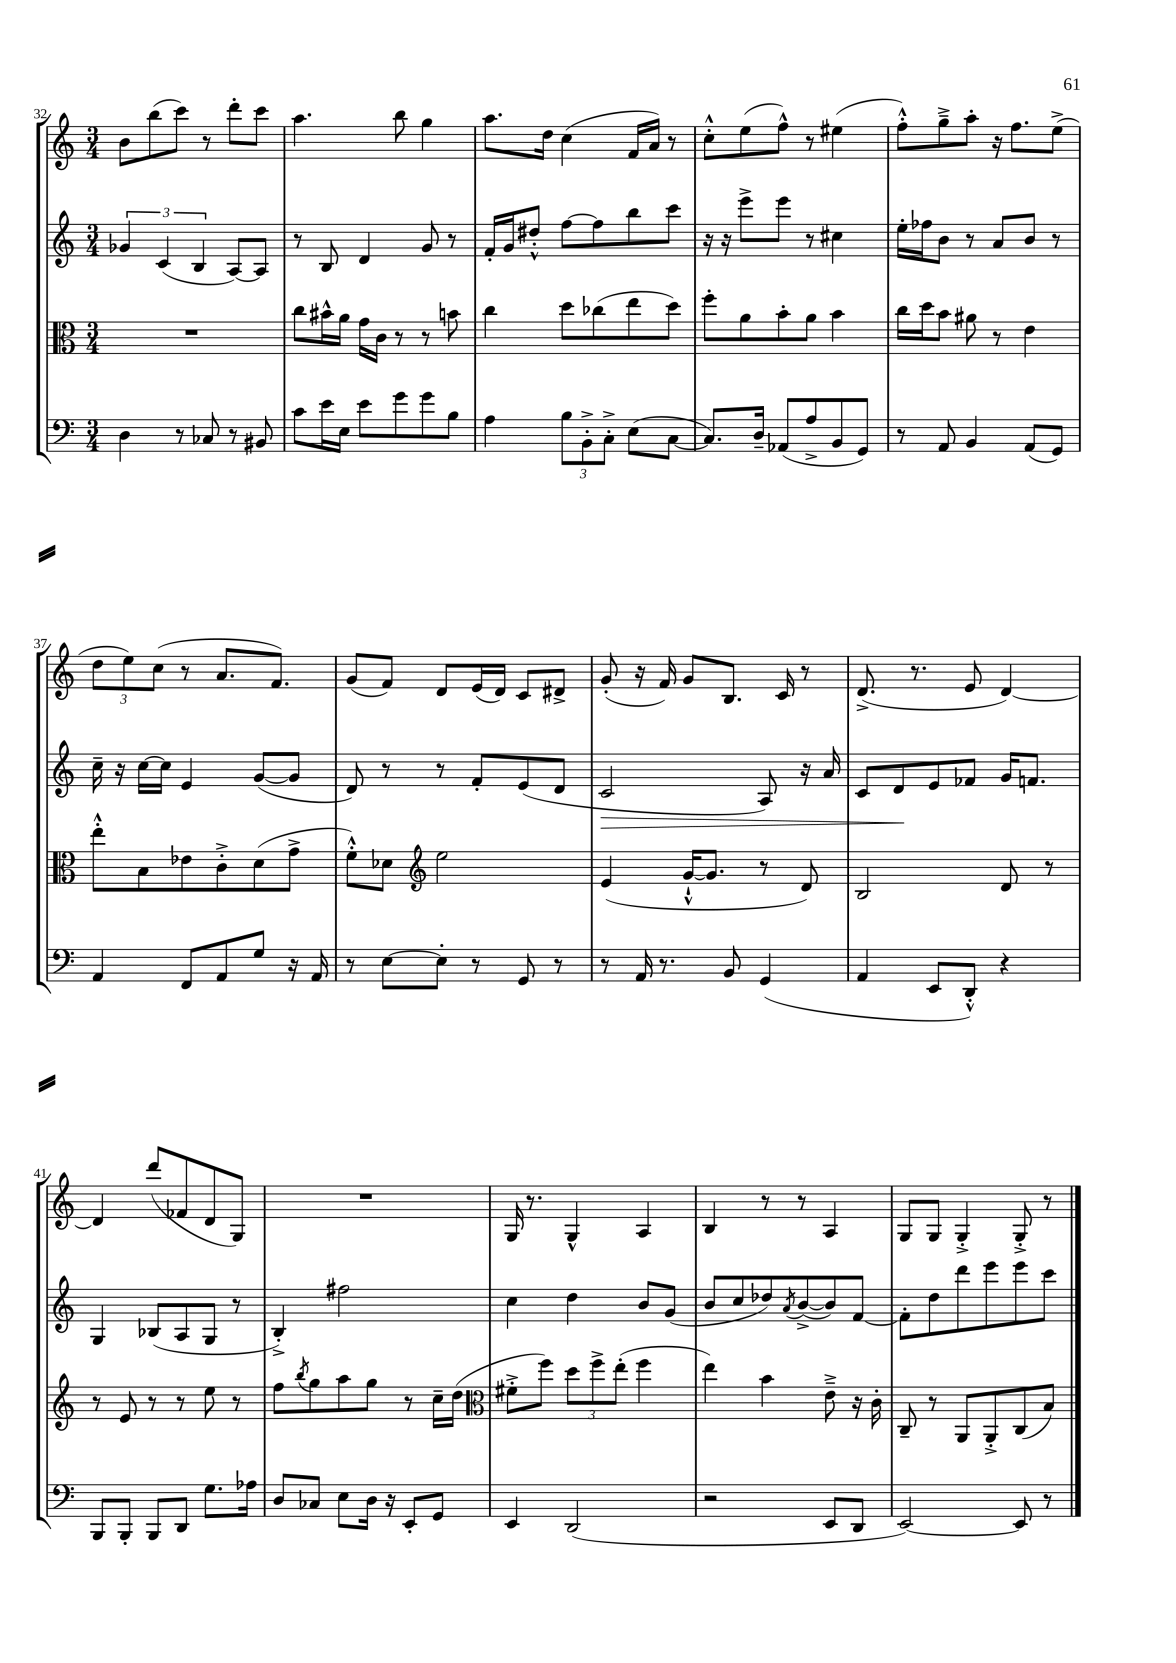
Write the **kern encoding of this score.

**kern	**kern	**kern	**kern
*staff4	*staff3	*staff2	*staff1
*clefF4	*clefC3	*clefG2	*clefG2
*k[]	*k[]	*k[]	*k[]
*M3/4	*M3/4	*M3/4	*M3/4
4D\	2.r	6g-/	8b\L
.	.	.	(8bb\
.	.	(6c/	.
8r	.	.	8ccc\J)
.	.	6B/	.
8C-/	.	.	8r
8r	.	[8A/L)	8ddd'\L
8BB#/	.	8A/]J	8ccc\J
=	=	=	=
8c\L	8cc\L	8r	4.aa\
16e\L	16b#^^\L	8B/	.
16E\JJ	16a\JJ	.	.
8e\L	16g\LL	4d/	.
.	16c\JJ	.	.
8g\	8r	.	8bb\
8g\	8r	8g/	4gg\
8B\J	8b\	8r	.
=	=	=	=
4A\	4cc\	16f'/LL	8.aa\L
.	.	16g/J	.
.	.	8dd#'^^/J	.
.	.	.	16dd\Jk
12B\L	8dd\L	[8ff\L	(4cc\
12BB'^\	.	.	.
.	(8cc-\	8ff\]	.
12C'^\J	.	.	.
(8E\L	8ee\	8bb\	16f/LL
.	.	.	16a/JJ)
[8C\J	8dd\J)	8ccc\J	8r
=	=	=	=
8.C/]L)	8ff'\L	16r	8cc'^^\L
.	.	16r	.
.	8a\	8eee^\L	(8ee\
16D~/Jk	.	.	.
(8AA-/L	8b'\	8eee\J	8ff^^\J)
8A^/	8a\J	8r	8r
8BB/	4b\	4cc#\	(4ee#\
8GG/J)	.	.	.
=	=	=	=
8r	16cc\LL	16ee'\LL	8ff'^^\L)
.	16dd\J	16ff-\J	.
8AA/	8b\J	8b\J	8gg~^\
4BB/	8a#\	8r	8aa'\J
.	8r	8a/L	16r
.	.	.	8.ff\L
(8AA/L	4e\	8b/J	.
8GG/J)	.	8r	(8ee^\J
=	=	=	=
4AA/	8ee'^^\L	16cc~\	12dd\L
.	.	16r	.
.	.	.	12ee\)
.	8B\	[16cc\LL	.
.	.	.	(12cc\J
.	.	16cc\]JJ	.
8FF/L	8e-\	4e/	8r
8AA/	8c'^\	.	8.a/L
8G/J	(8d\	([8g/L	.
.	.	.	8.f/J)
16r	8g^\J	8g/]J	.
16AA/	.	.	.
=	=	=	=
8r	8f'^^\L)	8d/)	(8g/L
[8E\L	8d-\J	8r	8f/J)
*	*clefG2	*	*
8E'\]J	2ee\	8r	8d/L
8r	.	8f'/L	(16e/L
.	.	.	16d/JJ)
8GG/	.	(8e/	8c/L
8r	.	8d/J	8d#^/J
=	=	=	=
8r	(4e/	2c/	(8g'/
16AA/	.	.	16r
8.r	.	.	16f/)
.	[16g`^^/LK	.	8g/L
.	8.g/]J	.	.
8BB/	.	.	8.B/J
(4GG/	8r	8A/)	.
.	.	.	16c/
.	8d/)	16r	8r
.	.	16a/	.
=	=	=	=
4AA/	2B/	8c/L	(8.d^/
.	.	8d/	.
.	.	.	8.r
8EE/L	.	8e/	.
8DD'^^/J)	.	8f-/J	8e/
4r	8d/	16g/LK	[4d/)
.	.	8.f/J	.
.	8r	.	.
=	=	=	=
8BBB/L	8r	4G/	4d/]
8BBB'/J	8e/	.	.
8BBB/L	8r	(8B-/L	(8ddd/L
8DD/J	8r	8A/	8f-/
8.G\L	8ee\	8G/J	8d/
.	8r	8r	8G/J)
16A-\Jk	.	.	.
=	=	=	=
8D/L	8ff\L	4B'^/)	2.r
.	8qbb/	.	.
8C-/J	8gg\	.	.
8E\L	8aa\	2ff#\	.
16D\Jk	8gg\J	.	.
16r	.	.	.
8EE'/L	8r	.	.
8GG/J	16cc~\LL	.	.
.	(16dd\JJ	.	.
=	=	=	=
*	*clefC3	*	*
4EE/	8f#'^\L	4cc\	16G/
.	.	.	8.r
.	8ff\J)	.	.
(2DD/	12dd\L	4dd\	4G^^/
.	12ff^\	.	.
.	(12ee'\J	.	.
.	4ff\	8b/L	4A/
.	.	(8g/J	.
=	=	=	=
2r	4ee\)	8b/L	4B/
.	.	8cc/	.
.	4b\	8dd-/)	8r
.	.	8qa/	.
.	.	([8b^/	8r
8EE/L	8e~^\	8b/])	4A/
8DD/J	16r	[8f/J	.
.	16c'\	.	.
=	=	=	=
[2EE/)	8C~/	8f'\]L	8G/L
.	8r	8dd\	8G/J
.	8AA/L	8ddd\	4G'^/
.	8AA'^/	8eee\	.
8EE/]	(8C/	8eee\	8G'^/
8r	8B/J)	8ccc\J	8r
==	==	==	==
*-	*-	*-	*-
